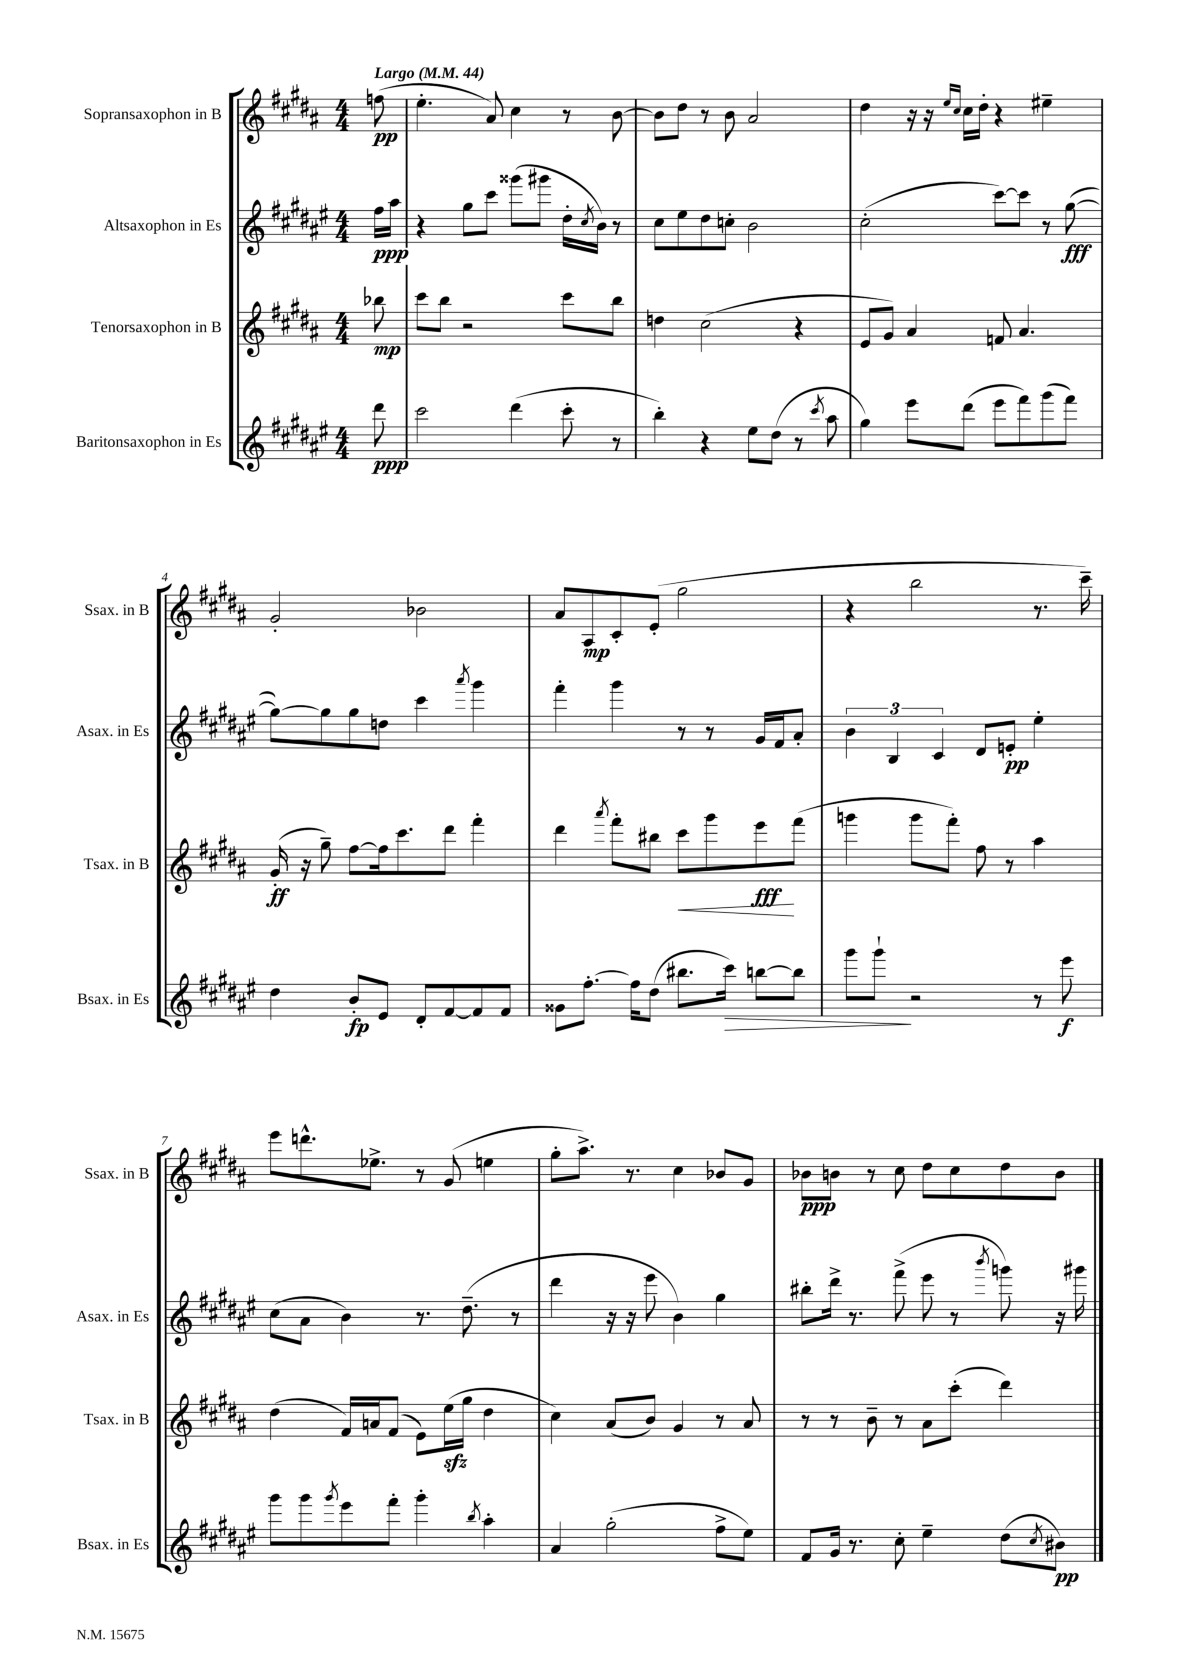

**kern	**kern	**kern	**kern
*staff4	*staff3	*staff2	*staff1
*clefG2	*clefG2	*clefG2	*clefG2
*k[f#c#g#d#a#e#]	*k[f#c#g#d#a#]	*k[f#c#g#d#a#e#]	*k[f#c#g#d#a#]
*M4/4	*M4/4	*M4/4	*M4/4
*MM44	*MM44	*MM44	*MM44
8ddd#	8bb-	16ff#	(8ff
.	.	16aa#	.
=	=	=	=
2ccc#	8ccc#	4r	4.ee'
.	8bb	.	.
.	2r	8gg#	.
.	.	8ccc#	8a#)
(4ddd#	.	(8ggg##	4cc#
.	.	8ggg#	.
8ccc#'	8ccc#	16dd#'	8r
.	.	8qcc#	.
.	.	16b)	.
8r	8bb	8r	[8b
=	=	=	=
4bb')	4dd	8cc#	8b]
.	.	8ee#	8dd#
4r	(2cc#	8dd#	8r
.	.	8cc'	8b
8ee#	.	2b	2a#
(8dd#	.	.	.
8r	4r	.	.
8qccc#	.	.	.
8aa#	.	.	.
=	=	=	=
4gg#)	8e	(2cc#'	4dd#
.	8g#)	.	.
8eee#	4a#	.	16r
.	.	.	16r
.	.	.	16qqee
.	.	.	16qqcc#
(8ddd#	.	.	16cc#
.	.	.	16dd#'
8eee#	8f	[8ccc#)	4r
8fff#)	4.a#	8ccc#]	.
(8ggg#	.	8r	4ee#~
8fff#)	.	([8gg#	.
=	=	=	=
4dd#	(16g#'	8gg#_)	2g#'
.	16r	.	.
.	8gg#~)	8gg#]	.
8b'	[8ff#	8gg#	.
8e#	16ff#]	8dd	.
.	8.ccc#	.	.
8d#'	.	4ccc#	2b-
[8f#	8ddd#	.	.
.	.	8qaaa#	.
8f#]	4fff#'	4ggg#	.
8f#	.	.	.
=	=	=	=
8g##	4ddd#	4fff#'	8a#
[8.ff#'	.	.	8A#
.	8qaaa#	.	.
.	8fff#'	4ggg#	8c#'
16ff#]	.	.	.
(8dd#	8bb#	.	(8e'
8.bb#	8ccc#	8r	2gg#
.	8ggg#	8r	.
16ccc#)	.	.	.
[8bb	8eee	16g#	.
.	.	16f#	.
8bb]	(8fff#	8a#'	.
=	=	=	=
8ggg#	4ggg	6b	4r
8ggg#`	.	.	.
.	.	6B	.
2r	8ggg	.	2bb
.	.	6c#	.
.	8fff#')	.	.
.	8ff#	8d#	.
.	8r	8e'	.
8r	4aa#	4ee#'	8.r
8eee#	.	.	.
.	.	.	16ccc#~)
=	=	=	=
8ggg#	(4dd#	(8cc#	8eee
8ggg#	.	8a#	8.ddd^^
8qggg#	.	.	.
8eee#	16f#)	4b)	.
.	16a	.	8.ee-^
8fff#'	(8f#	.	.
4ggg#'	8e)	8.r	8r
.	(16ee	.	(8g#
.	16gg#	(8.dd#~	.
8qbb	.	.	.
4aa#'	4dd#	.	4ee
.	.	8r	.
=	=	=	=
4a#	4cc#)	4ddd#	8gg#'
.	.	.	8.aa#^)
(2gg#'	(8a#	16r	.
.	.	16r	8.r
.	8b)	8eee#	.
.	4g#	4b)	4cc#
8ff#^	8r	4gg#	8b-
8ee#)	8a#	.	8g#
=	=	=	=
8f#	8r	8bb#'	8b-
16g#	8r	16ddd#^	8b
8.r	.	8.r	.
.	8b~	.	8r
8cc#'	8r	(8fff#^	8cc#
4ee#~	8a#	8eee#	8dd#
.	(8ccc#'	8r	8cc#
.	.	8qbbb	.
(8dd#	4ddd#)	8ggg)	8dd#
8qcc#	.	.	.
8b#)	.	16r	8b
.	.	16ggg#	.
==	==	==	==
*-	*-	*-	*-
